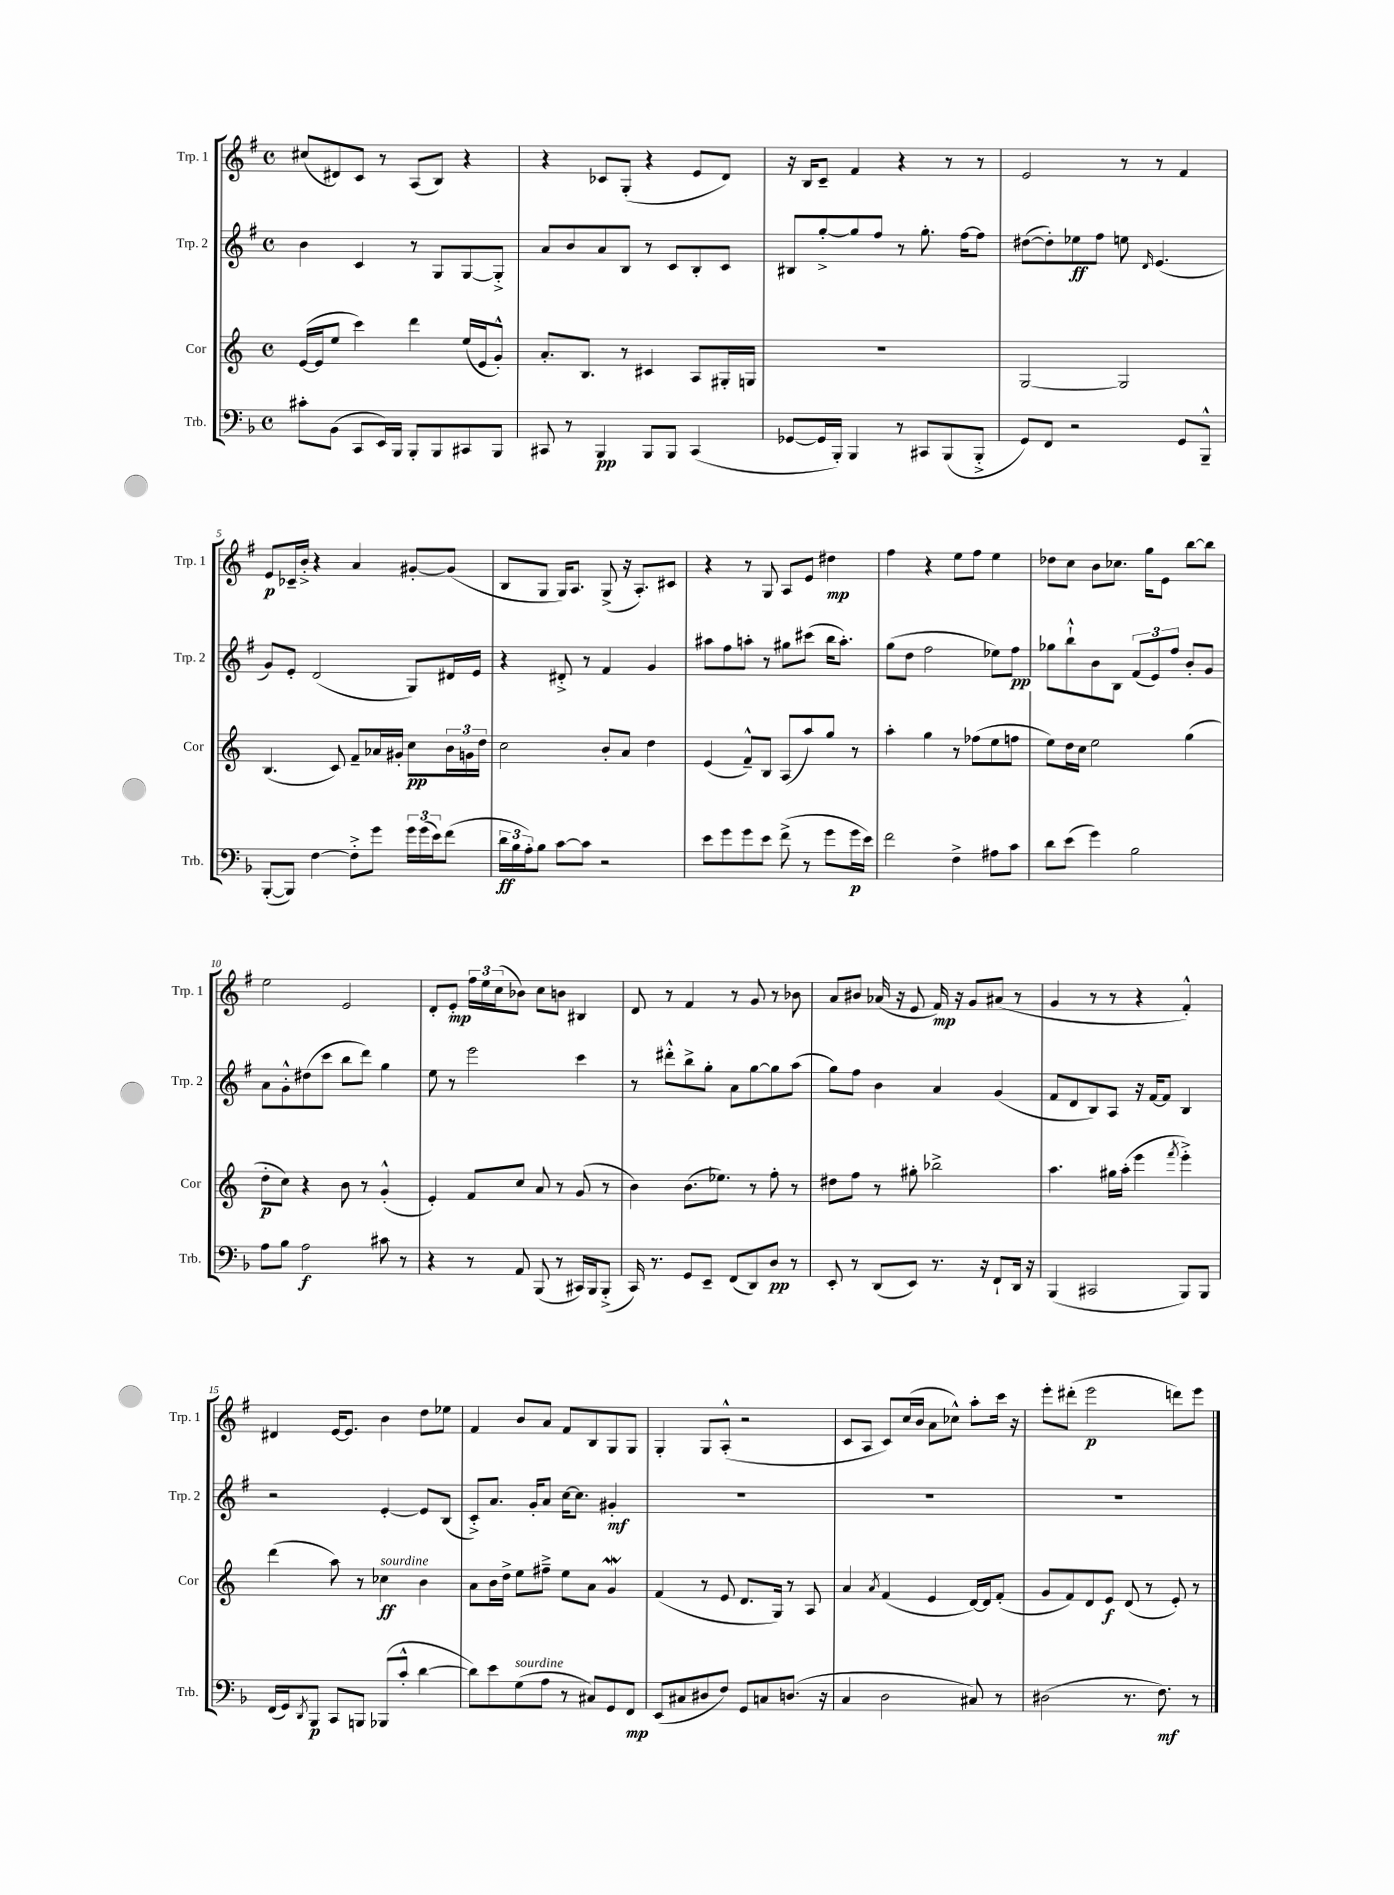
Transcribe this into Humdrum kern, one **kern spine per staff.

**kern	**kern	**kern	**kern
*staff4	*staff3	*staff2	*staff1
*clefF4	*clefG2	*clefG2	*clefG2
*k[b-]	*k[]	*k[f#]	*k[f#]
*M4/4	*M4/4	*M4/4	*M4/4
*met(c)	*met(c)	*met(c)	*met(c)
8c#'	([16e	4b	(8cc#
.	16e]	.	.
(8BB-	8ee	.	8d#)
8CC	4ccc)	4c	8c
16EE)	.	.	8r
16BBB-	.	.	.
8BBB-'	4ddd	8r	(8A
8BBB-	.	8G	8B)
8CC#	(16ee	[8G	4r
.	16e	.	.
8BBB-	8g'^^)	8G'^]	.
=	=	=	=
8CC#	8.a'	8a	4r
8r	.	8b	.
.	8.B	.	.
4BBB-	.	8a	8c-
.	8r	8B	(8G'
8BBB-	4c#	8r	4r
8BBB-	.	8c	.
(4CC#	8A	8B'	8e
.	16G#'	8c	8d)
.	16G	.	.
=	=	=	=
[8GG-	1r	8B#	16r
.	.	.	16B
16GG-]	.	[8gg'^	8c~
16BBB-')	.	.	.
4BBB-	.	8gg]	4f#
.	.	8ff#	.
8r	.	8r	4r
8CC#	.	8.gg'	.
(8BBB-	.	.	8r
.	.	[16ff#	.
8BBB-'^	.	8ff#]	8r
=	=	=	=
8GG)	[2G	([8dd#	2e
8FF	.	8dd#'])	.
2r	.	8ee-	.
.	.	8ff#	.
.	2G]	8ee	8r
.	.	16qqd	.
.	.	(4.e	8r
8GG	.	.	4f#
8BBB-~^^	.	.	.
=	=	=	=
([8BBB-'	(4.B	8g)	8e
8BBB-])	.	8e'	16c-~
.	.	.	16b'^
[4F	.	(2d	4r
.	8c)	.	.
8F'^]	8f~	.	4a
8g	16a-	.	.
.	16g#'	.	.
24g	8cc	8G)	[8g#'
(24g	.	.	.
24e)	.	.	.
(8f	24b	16d#	(8g#]
.	24g	.	.
.	.	16e	.
.	24dd	.	.
=	=	=	=
24d	2cc	4r	8B
24B-	.	.	.
24A')	.	.	.
8B-	.	.	8G
[8c	.	8d#'^	16G)
.	.	.	8.A
8c]	.	8r	.
2r	8b'	4f#	(8G^
.	8a	.	16r
.	.	.	8.A')
.	4dd	4g	.
.	.	.	8c#
=	=	=	=
8e	(4e	8aa#	4r
8g	.	8ff#	.
8g	8f~^^)	8aa'	8r
8e	8B	8r	8G
(8f^	(8A	8gg#	8A
8r	8aa)	(8ccc#	8e
8g	8gg	16bb	4dd#
.	.	8.aa')	.
16g	8r	.	.
16e)	.	.	.
=	=	=	=
2f	4aa'	(8gg	4ff#
.	.	8dd	.
.	4gg	2ff#	4r
4F^	8r	.	8ee
.	(8ff-	.	8ff#
8A#	8ee	8ee-)	4ee
8c	8ff	8ff#	.
=	=	=	=
8d	8ee)	8gg-	8dd-
(8e	16dd	8bb`^^	8cc
.	16cc	.	.
4g)	2ee	8b	8b
.	.	8B	8.cc-
2B-	.	(12f#	.
.	.	.	16gg
.	.	12e)	.
.	.	.	8e
.	.	12ff#	.
.	(4gg	8b'	[8bb
.	.	8g	8bb]
=	=	=	=
8A	8dd'	8a	2ee
8B-	8cc)	8g'^^	.
2A	4r	(8dd#	.
.	.	8ccc	.
.	8b	8bb	2e
.	8r	8ddd)	.
8c#	(4g'^^	4gg	.
8r	.	.	.
=	=	=	=
4r	4e')	8ee	8d'
.	.	8r	8e'
8r	8f	2eee	24ff#
.	.	.	24ee
.	.	.	(24cc
8AA	8cc	.	8b-)
(8BBB-	8a	.	8cc
8r	8r	.	8b
16CC#)	(8g	4ccc	4B#
16BBB-	.	.	.
(8BBB-'^	8r	.	.
=	=	=	=
16CC)	4b)	8r	8d
8.r	.	.	.
.	.	8ddd#'^^	8r
8GG	(8.b	8bb^	4f#
8EE~	.	8gg'	.
.	8.ee-)	.	.
(8FF	.	8a	8r
8DD)	8r	[8gg	8g
8D	8ff'	8gg]	8r
8r	8r	(8aa	8b-
=	=	=	=
8EE'	8dd#	8gg)	8a
8r	8ff	8ff#	8b#
(8DD	8r	4b	(16a-
.	.	.	16r
8EE)	8gg#'	.	8e
8.r	2bb-^	4a	16f#)
.	.	.	16r
.	.	.	8g
16r	.	.	.
8FF`	.	(4g	(8a#
16DD	.	.	8r
16r	.	.	.
=	=	=	=
(4BBB-	4.aa	8f#	4g
.	.	8d	.
2CC#	.	8B)	8r
.	16gg#	8A	8r
.	(16aa'	.	.
.	4eee	16r	4r
.	.	[16f#	.
.	.	8f#]	.
.	8qfff	.	.
8BBB-)	4eee'^)	4B	4f#'^^)
8BBB-	.	.	.
=	=	=	=
(16FF	(4ddd	2r	4d#
16GG)	.	.	.
8qDD	.	.	.
8BBB-	.	.	.
8CC	8aa)	.	[16e
.	.	.	8.e]
8BBB	8r	.	.
(8BBB-	4cc-	[4e'	4b
8c'^^	.	.	.
[4d	4b	8e]	8dd
.	.	(8B	8ee-
=	=	=	=
8d])	8a	8c'^)	4f#
8e	16b	8.a	.
.	16dd^	.	.
(8G	8ee	.	8b
.	.	16g'	.
8A	8ff#~^	8a	8a
8r	8ee	[16cc	8f#
.	.	8.cc]	.
8C#)	8a	.	8B
8GG	4g	4g#'	8G
8FF	.	.	8G
=	=	=	=
(8EE	(4f	1r	4G'
8C#	.	.	.
8D#	8r	.	8G
8F)	8e	.	(8A'^^
8GG	8.d	.	2r
8C	.	.	.
.	16G)	.	.
(8.D	8r	.	.
.	8A	.	.
16r	.	.	.
=	=	=	=
4C	4a	1r	8c
.	.	.	8A
.	8qa	.	.
2D	(4f	.	8c)
.	.	.	(16cc
.	.	.	16b
.	4e	.	8a
.	.	.	8cc-^^)
8C#)	[16d)	.	8aa'
.	16d]	.	.
8r	(8f'	.	16ccc
.	.	.	16r
=	=	=	=
(2D#	8g	1r	8eee'
.	8f)	.	(8ddd#'
.	8d	.	2eee
.	8e	.	.
8.r	(8d	.	.
.	8r	.	.
8.F)	.	.	.
.	8e')	.	8ddd)
8r	8r	.	8eee
==	==	==	==
*-	*-	*-	*-
